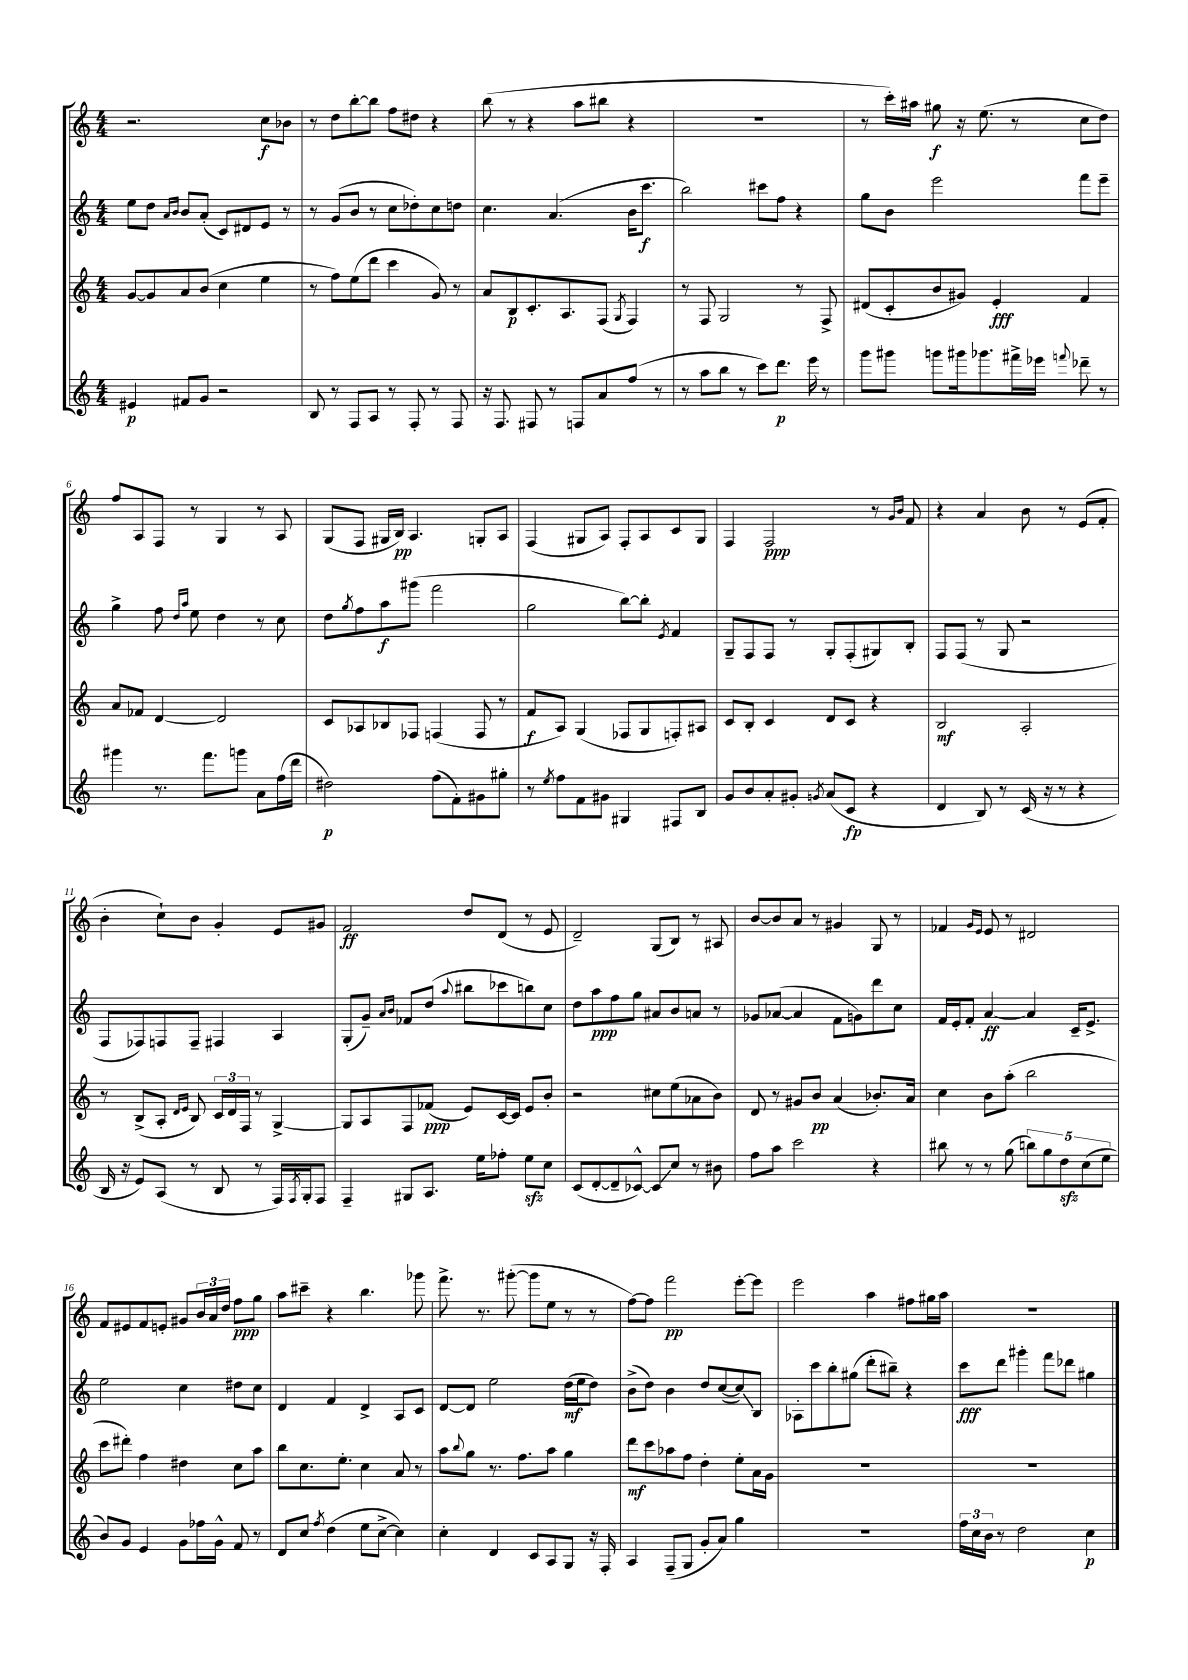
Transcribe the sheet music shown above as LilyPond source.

<<
\new StaffGroup <<
\new Staff = "s0" {
    \clef treble \key c \major \numericTimeSignature \time 4/4
    r2. c''8\f bes'8 |
    r8 d''8 b''8~-. b''8 f''8 dis''8 r4 |
    b''8( r8 r4 a''8 bis''8 r4 |
    R1 |
    r8 c'''16-.) ais''16 gis''8\f r16 e''8.( r8 c''8 d''8) |
    f''8 a8 f8 r8 g4 r8 a8 |
    g8( f8 gis16 b16\pp) a4. g8-. a8 |
    f4( gis8 a8) f8-. a8 c'8 gis8 |
    f4 f2\ppp r8 \grace { g'16 b'16 } f'8 |
    r4 a'4 b'8 r8 e'8( f'8-. |
    b'4-. c''8-!) b'8 g'4-. e'8 gis'8 |
    f'2\ff d''8 d'8( r8 e'8 |
    d'2--) g8( b8) r8 ais8 |
    b'8~ b'8 a'8 r8 gis'4 g8 r8 |
    fes'4 \grace { g'16 e'16 } e'8 r8 dis'2 |
    f'8 eis'8 f'8 e'8-. gis'8 \tuplet 3/2 { b'16 a'16 d''16 } f''8\ppp g''8 |
    a''8 cis'''8-- r4 b''4. ges'''8 |
    f'''8.-> r8. gis'''8~-.( gis'''8 e''8 r8 r8 |
    f''8~) f''8 f'''2\pp e'''8~-. e'''8 |
    e'''2 a''4 fis''8 gis''16 a''16 |
    R1 \bar "|." |
}
\new Staff = "s1" {
    \clef treble \key c \major \numericTimeSignature \time 4/4
    e''8 d''8 \grace { a'16 b'16 } b'8 a'8-.( c'8) dis'8 e'8 r8 |
    r8 g'8( b'8 r8 c''8 des''8-.) c''8 d''8 |
    c''4. a'4.( b'16 c'''8.\f |
    b''2) cis'''8 f''8 r4 |
    g''8 b'8 e'''2 f'''8 e'''8-- |
    g''4-> f''8 \grace { d''16 a''16 } e''8 d''4 r8 c''8 |
    d''8 \acciaccatura { g''8 } f''8 a''8\f gis'''8( f'''2 |
    g''2 b''8~) b''8-. \acciaccatura { e'8 } f'4 |
    g8-- f8 f8 r8 g8-. f8-.( gis8) b8-. |
    f8 f8( r8 g8 r2 |
    f8 fes8) f8 f8-- fis4 a4 |
    g8-.( g'8--) \grace { a'16 b'16 } fes'8 d''8( \appoggiatura { a''8 } bis''8 ces'''8 b''8) c''8 |
    d''8 a''8\ppp f''8 g''8 ais'8 b'8 a'8 r8 |
    ges'8 aes'8~( aes'4 f'8 g'8) d'''8 c''8 |
    f'16 e'16-. f'8-. a'4~\ff a'4 c'16-- e'8.-> |
    e''2 c''4 dis''8 c''8 |
    d'4 f'4 d'4-> a8 c'8 |
    d'8~ d'8 e''2 d''16\mf( e''16 d''8) |
    b'8->( d''8) b'4 d''8 c''8~( c''8\glissando) b8 |
    aes8-. c'''8 b''8-. gis''8( d'''8-. bis''8--) r4 |
    c'''8\fff d'''8 gis'''4-. f'''8 des'''8 gis''4 \bar "|." |
}
\new Staff = "s2" {
    \clef treble \key c \major \numericTimeSignature \time 4/4
    g'8~ g'8 a'8 b'8( c''4 e''4 |
    r8 f''8) e''8( d'''8 c'''4 g'8) r8 |
    a'8 b8\p c'8.-. a8. f8( \acciaccatura { g8 } f4) |
    r8 f8 g2 r8 f8-> |
    dis'8( c'8-. b'8 gis'8) e'4-.\fff f'4 |
    a'8 fes'8 d'4~ d'2 |
    c'8 aes8 bes8 fes8 f4( f8 r8 |
    f'8\f a8) g4( fes8 g8 f8-.) ais8 |
    c'8 b8-. c'4 d'8 c'8 r4 |
    b2\mf a2-. |
    r8 b8->( a8-. \grace { d'16 e'16 } b8) \tuplet 3/2 { c'16 d'16 f16 } r8 g4~-> |
    g8 a8 f8 fes'8\ppp( e'8) c'16~ c'16 e'8 b'8-. |
    r2 cis''8 e''8( aes'8 b'8) |
    d'8 r8 gis'8 b'8\pp a'4( bes'8.-.) a'16 |
    c''4 b'8 a''8-.( b''2 |
    c'''8 dis'''8-.) f''4 dis''4 c''8 a''8 |
    b''8 c''8. e''8.-. c''4 a'8 r8 |
    a''8 \appoggiatura { b''8 } g''8 r8. f''8. a''8 g''4 |
    d'''8\mf c'''8 aes''8 f''8 d''4-. e''8-. a'16 g'16 |
    R1 |
    R1 \bar "|." |
}
\new Staff = "s3" {
    \clef treble \key c \major \numericTimeSignature \time 4/4
    eis'4\p fis'8 g'8 r2 |
    b8 r8 f8 a8 r8 f8-. r8 f8 |
    r16 f8. fis8 r8 f8 a'8 f''8( r8 |
    r8 a''8 b''8 r8 c'''8) d'''8.\p e'''16 r8 |
    g'''8 gis'''8 g'''8 gis'''16 ges'''8. fis'''16-> ees'''16 \appoggiatura { f'''8 } des'''8-- r8 |
    gis'''4 r8. f'''8. g'''8 a'8 f''16( d'''16 |
    dis''2\p) f''8( f'8-.) gis'8 gis''8-. |
    r8 \acciaccatura { e''8 } f''8 f'8 gis'8 gis4 fis8 b8 |
    g'8 b'8 a'8-. gis'8-. \acciaccatura { g'8 } a'8( c'8\fp r4 |
    d'4 b8) r8 c'16( r16 r8 r4 |
    b16 r16 e'8) a8( r8 b8 r8 f16) \acciaccatura { f8 } g16-. f8 |
    f4-- gis8 a8. e''16 fes''8-. e''8\sfz c''8 |
    c'8( d'8~-. d'8-- ces'8~-^) ces'8\glissando c''8 r8 bis'8 |
    f''8 a''8 c'''2 r4 |
    bis''8 r8 r8 g''8( \tuplet 5/4 { b''8) g''8 d''8\sfz c''8( e''8 } |
    b'8) g'8 e'4 g'8 fes''16 g'16-^ f'8 r8 |
    d'8 c''8 \acciaccatura { f''8 } d''4( e''8 c''8~-> c''4) |
    c''4-. d'4 c'8 a8 g8 r16 f16-. |
    a4 f8--( g8 g'8-. a'8) g''4 |
    R1 |
    \tuplet 3/2 { f''16 c''16 b'16 } r8 d''2 c''4\p \bar "|." |
}
>>
>>
